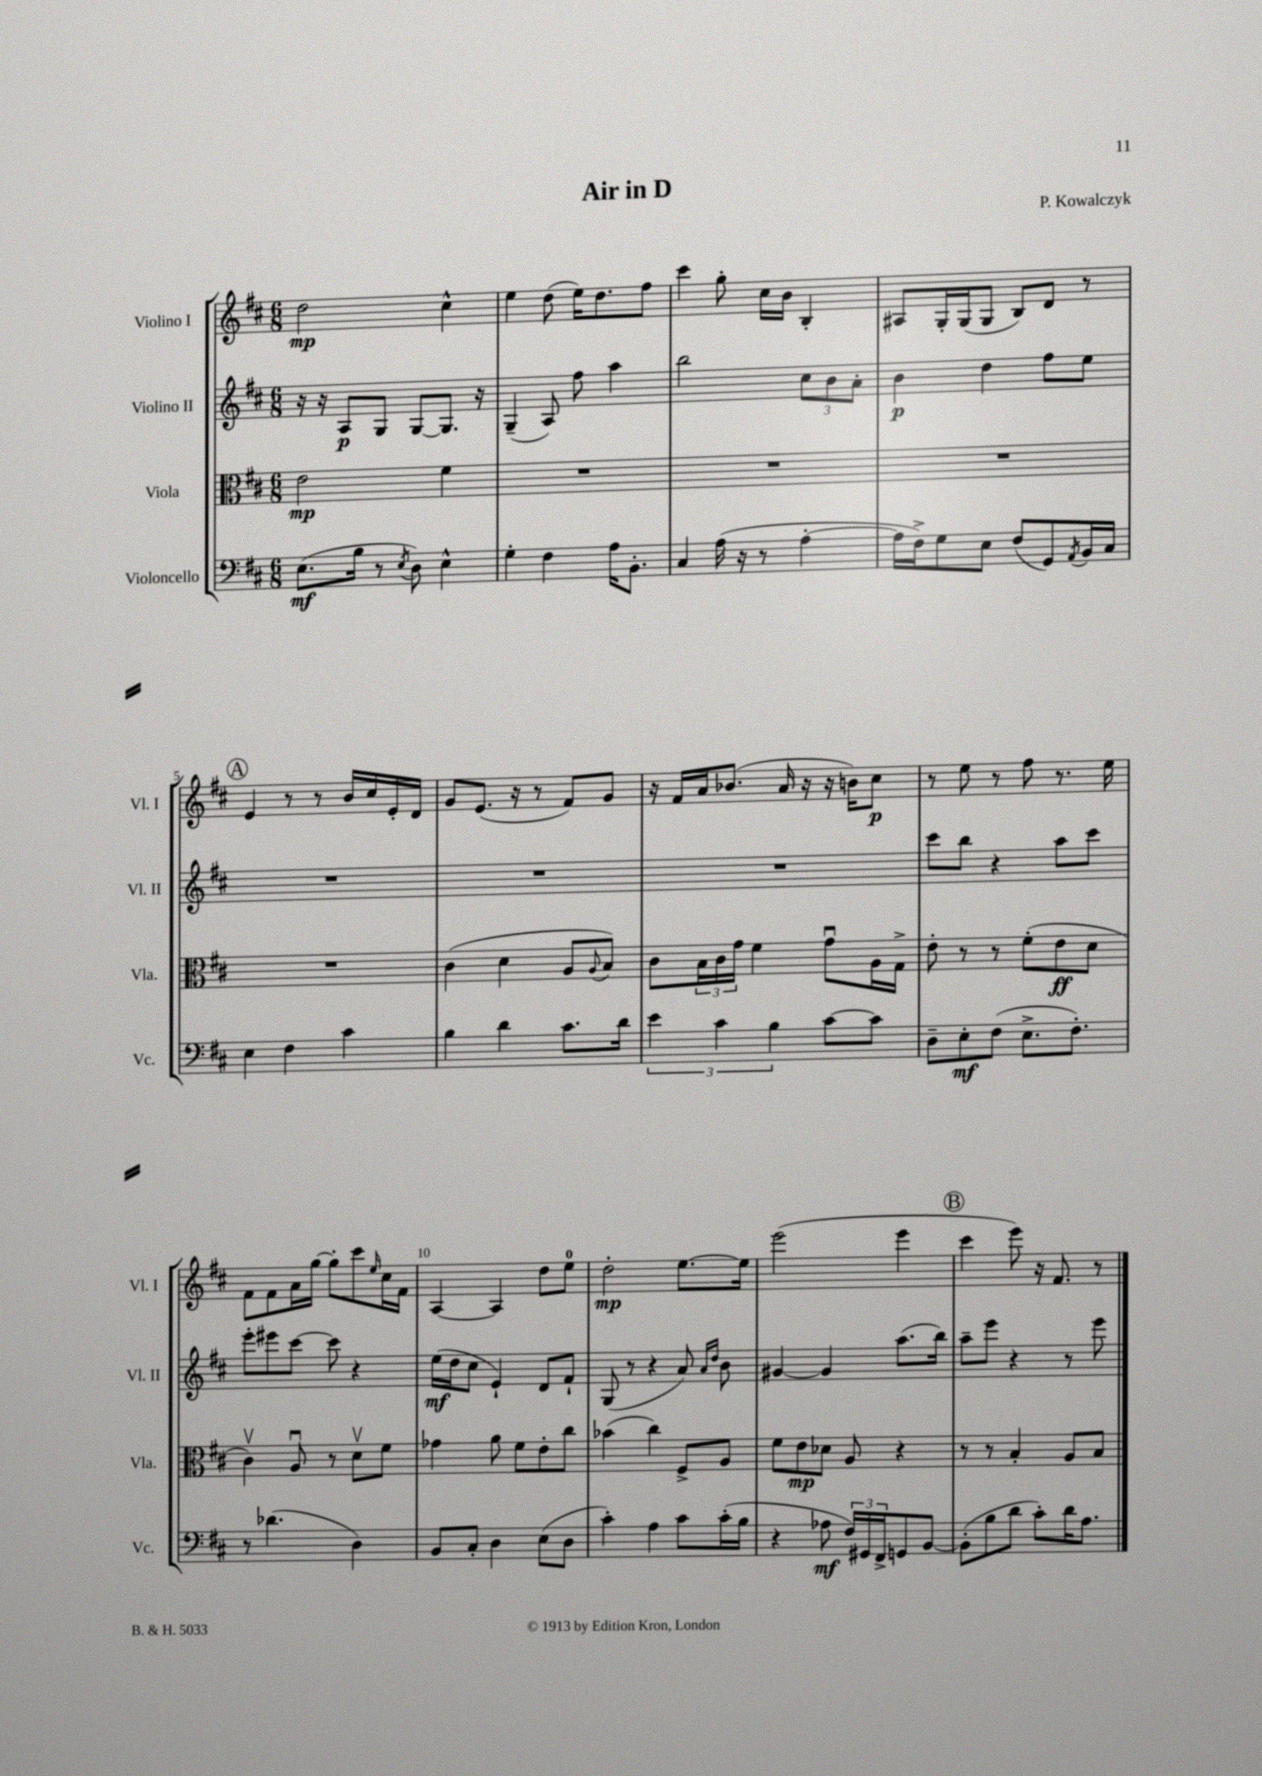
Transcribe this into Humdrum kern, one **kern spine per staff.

**kern	**kern	**kern	**kern
*staff4	*staff3	*staff2	*staff1
*clefF4	*clefC3	*clefG2	*clefG2
*k[f#c#]	*k[f#c#]	*k[f#c#]	*k[f#c#]
*M6/8	*M6/8	*M6/8	*M6/8
(8.E	2e	16r	2dd
.	.	16r	.
.	.	8A	.
16B	.	.	.
8r	.	8G	.
8qE	.	.	.
8D)	.	[8G	.
4E^^	4f#	8.G]	4cc#^^
.	.	16r	.
=	=	=	=
4G'	2.r	(4G~	4ee
4F#	.	8A)	(8dd
.	.	8ff#	16ee)
.	.	.	8.dd
16A	.	4aa	.
8.BB'	.	.	.
.	.	.	8ff#
=	=	=	=
4C#	2.r	2bb	4ccc#
(16A	.	.	8gg'
16r	.	.	.
8r	.	.	16cc#
.	.	.	16b
[4A'	.	12cc#	4B'
.	.	12b	.
.	.	12a'	.
=	=	=	=
16A]	2.r	4b	8A#
16F#^)	.	.	.
8G	.	.	16G'
.	.	.	(16G
8E	.	4dd	8G
(8F#	.	.	8B)
8GG)	.	8ff#	8d
8qAA	.	.	.
16BB	.	8ee	8r
16C#	.	.	.
=	=	=	=
4E	2.r	2.r	4e
4F#	.	.	8r
.	.	.	8r
4c#	.	.	16b
.	.	.	16cc#
.	.	.	16e'
.	.	.	16d
=	=	=	=
4B	(4c#	2.r	8g
.	.	.	(8.e
4d	4d	.	.
.	.	.	16r
.	.	.	8r
8.c#	8A	.	8f#)
.	8qqA	.	.
.	8B)	.	8g
16d	.	.	.
=	=	=	=
6e	8c#	2.r	16r
.	.	.	16f#
.	24B	.	16a
6c#	24c#	.	.
.	.	.	(8.b-
.	24g	.	.
.	4f#	.	.
6B	.	.	.
.	.	.	16a
.	.	.	16r
[8c#	8gu	.	16r
.	.	.	16b)
8c#]	16A	.	8cc#
.	16G^	.	.
=	=	=	=
8D~	8e'	8ccc#	8r
8E'	8r	8bb	8ee
(8F#	8r	4r	8r
8.E^	(8f#'	.	8ff#
.	8e	8aa	8.r
8.F#')	.	.	.
.	8d	8ccc#	.
.	.	.	16ee
=	=	=	=
8r	4c#v)	8eee'	8f#
(4.d-	.	8eee#	8f#
.	8Au	[8ccc#	16a
.	.	.	[16gg
.	8r	8ccc#]	8gg']
4D)	8dv	4r	8ccc#
.	.	.	16qqee
.	8f#	.	16cc#
.	.	.	16f#
=	=	=	=
8BB	4g-	(16ee	[4A
.	.	16dd	.
8C#'	.	8cc#	.
4D	8a	4e`)	4A]
.	8f#	.	.
(8E	8e'	8d	8dd
8D	8cc#	8f#`	8ee
=	=	=	=
4c#')	(4b-	(8G	2dd'
.	.	8r	.
4A	4cc#)	4r	.
8c#	8F#^	8a)	[8.ee
.	.	16qqa	.
.	.	16qqdd	.
(16c#'	8A	8b	.
16B	.	.	16ee]
=	=	=	=
4r	8f#	[4g#	(2eee
.	8e	.	.
8A-	8d-	4g#]	.
24F#)	8A	.	.
24GG#	.	.	.
24FF#^	.	.	.
8GG	4r	(8.aa	4eee
[8BB	.	.	.
.	.	16bb)	.
=	=	=	=
(8BB']	8r	8aa~	4ccc#
8B	8r	8eee	.
8d	4B'	4r	8eee)
8c#')	.	.	16r
.	.	.	8.f#
16d	8A	8r	.
8.A	.	.	.
.	8B	8eee	8r
==	==	==	==
*-	*-	*-	*-
